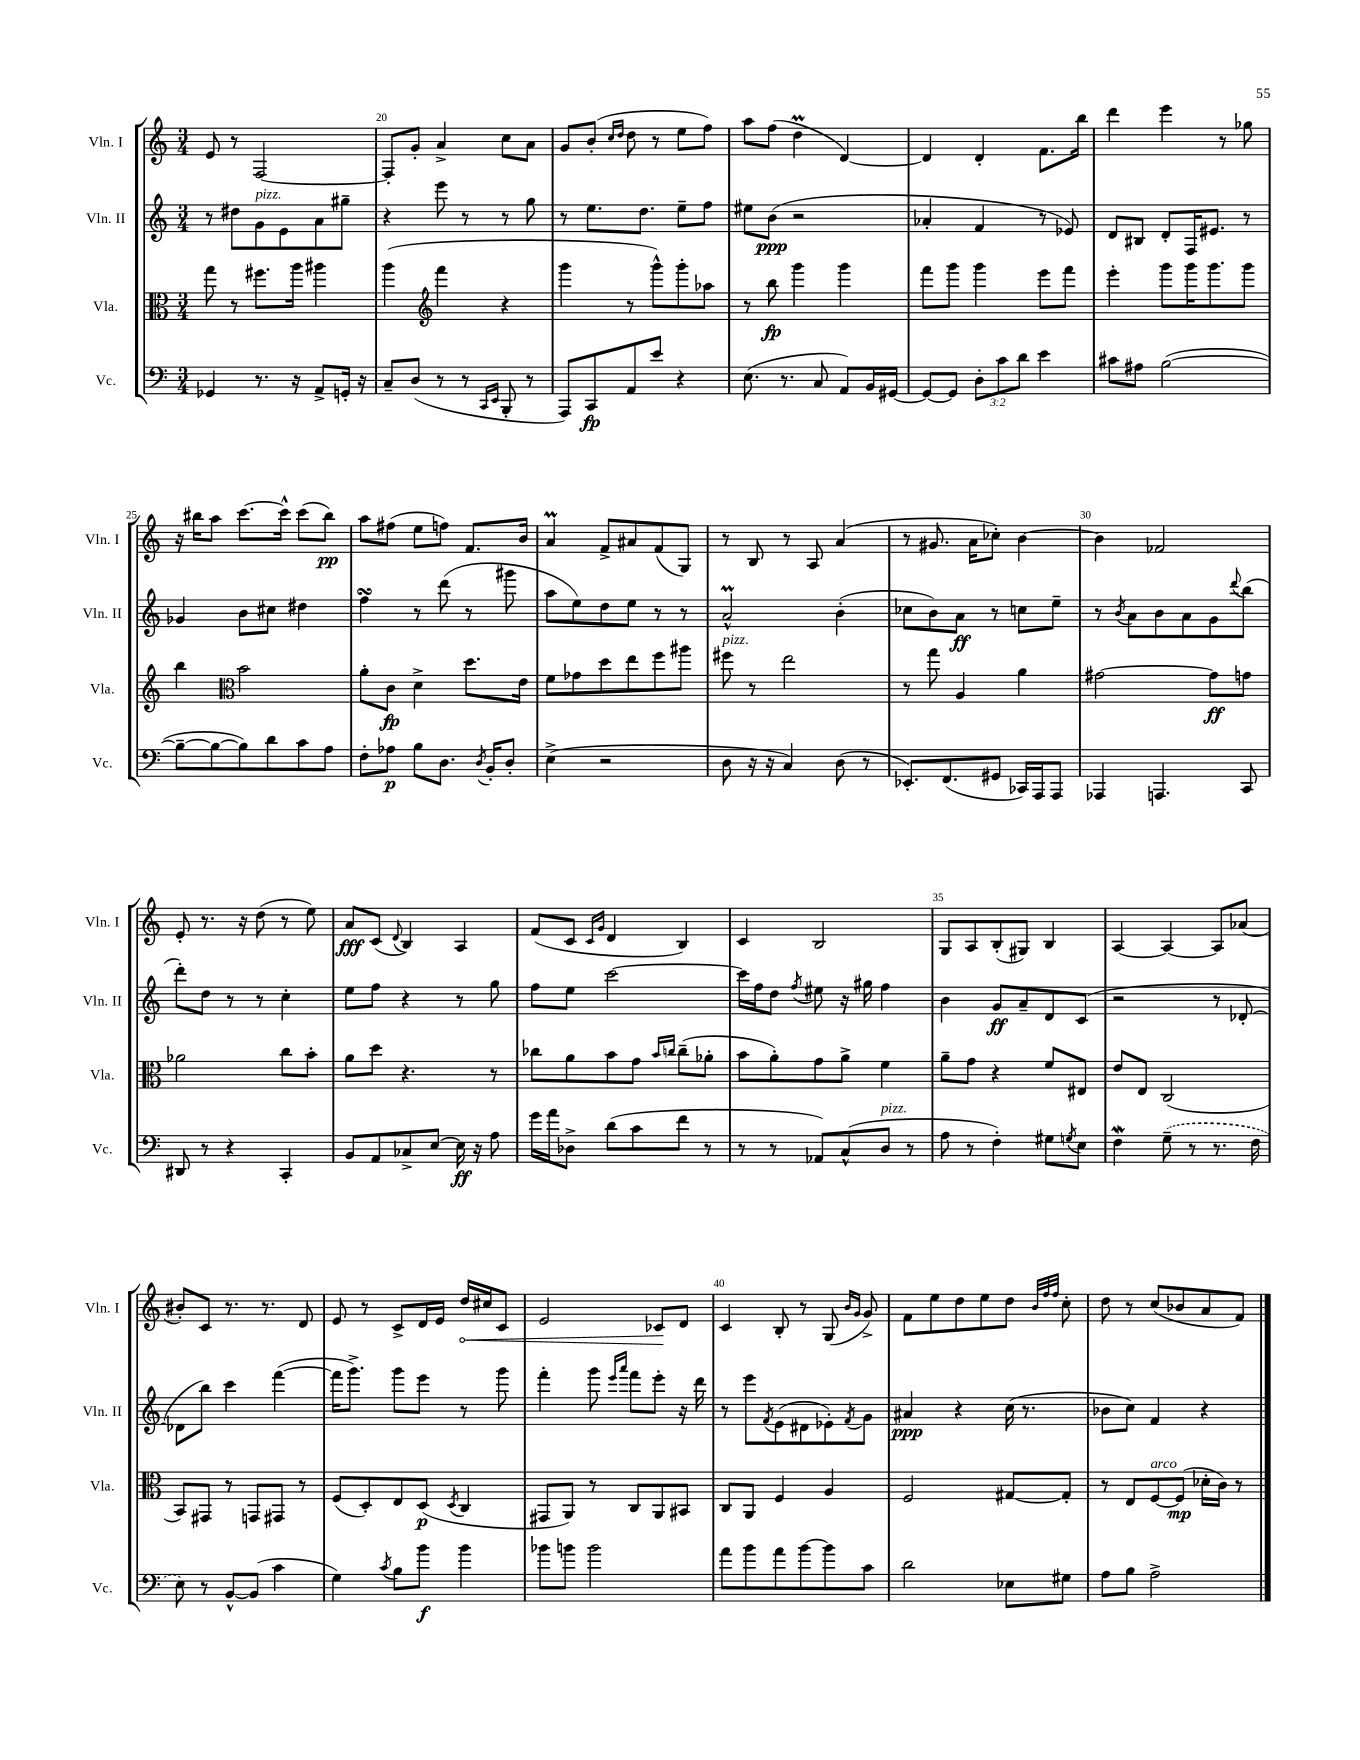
<<
\new StaffGroup <<
\new Staff = "s0" \with { instrumentName = "Vln. I" shortInstrumentName = "Vln. I" } {
    \clef treble \key c \major \numericTimeSignature \time 3/4
    e'8 r8 f2~ |
    f8-. g'8-. a'4-> c''8 a'8 |
    g'8 b'8-.( \grace { c''16 d''16 } d''8 r8 e''8 f''8) |
    a''8 f''8( d''4\prall d'4~) |
    d'4 d'4-. f'8. b''16 |
    d'''4 e'''4 r8 ges''8 |
    r16 bis''16 a''8 c'''8.~ c'''16-^ c'''8( bis''8\pp) |
    a''8 fis''8( e''8 f''8) f'8. b'16 |
    a'4\prall f'8-> ais'8 f'8( g8) |
    r8 b8 r8 a8 a'4( |
    r8 gis'8. a'16 ces''8-.) b'4~ |
    b'4 fes'2 |
    e'8-. r8. r16 d''8( r8 e''8) |
    a'8\fff c'8( \appoggiatura { d'8 } b4) a4 |
    f'8( c'8 \grace { c'16 g'16 } d'4 b4) |
    c'4 b2 |
    g8 a8 b8-.( gis8) b4 |
    a4~ a4~ a8 aes'8( |
    bis'8-.) c'8 r8. r8. d'8 |
    e'8 r8 c'8-> d'16 e'16 \once \override Hairpin.circled-tip = ##t d''16\< cis''16 c'8 |
    e'2 ces'8\! d'8 |
    c'4 b8-. r8 g8( \grace { b'16 g'16 } g'8->) |
    f'8 e''8 d''8 e''8 d''8 \grace { b'32 f''32 f''32 } c''8-. |
    d''8 r8 c''8( bes'8 a'8 f'8) \bar "|." |
}
\new Staff = "s1" \with { instrumentName = "Vln. II" shortInstrumentName = "Vln. II" } {
    \clef treble \key c \major \numericTimeSignature \time 3/4
    r8 dis''8 g'8^\markup { \italic "pizz." } e'8 a'8 gis''8-- |
    r4 e'''8 r8 r8 g''8 |
    r8 e''8. d''8. e''8-- f''8 |
    eis''8 b'8\ppp( r2 |
    aes'4-. f'4 r8 ees'8) |
    d'8 bis8 d'8-. f16 eis'8. r8 |
    ges'4 b'8 cis''8 dis''4 |
    f''4\turn r8 d'''8( r8 gis'''8 |
    a''8 e''8) d''8 e''8 r8 r8 |
    a'2-^\prall b'4-.( |
    ces''8 b'8) a'8\ff r8 c''8 e''8-- |
    r8 \acciaccatura { b'8 } a'8 b'8 a'8 g'8 \appoggiatura { d'''8 } b''8( |
    d'''8-.) d''8 r8 r8 c''4-. |
    e''8 f''8 r4 r8 g''8 |
    f''8 e''8 c'''2~ |
    c'''16 f''16 d''8 \acciaccatura { f''8 } eis''8 r16 gis''16 f''4 |
    b'4 g'8\ff a'8-- d'8 c'8( |
    r2 r8 des'8~-. |
    des'8 b''8) c'''4 f'''4~( |
    f'''16 g'''8.->) g'''8 e'''8 r8 g'''8 |
    f'''4-. g'''8 \grace { e'''16 a'''16 } f'''8 e'''8-. r16 d'''16 |
    r8 e'''8 \acciaccatura { f'8 } e'8( dis'8 ees'8-.) \acciaccatura { f'8 } g'8 |
    ais'4\ppp r4 c''16( r8. |
    bes'8 c''8) f'4 r4 \bar "|." |
}
\new Staff = "s2" \with { instrumentName = "Vla." shortInstrumentName = "Vla." } {
    \clef alto \key c \major \numericTimeSignature \time 3/4
    g''8 r8 fis''8. a''16 ais''4 |
    a''4( \clef treble f'''4 r4 |
    g'''4 r8 g'''8-^) g'''8-. aes''8 |
    r8 b''8\fp g'''4 g'''4 |
    f'''8 g'''8 g'''4 e'''8 f'''8 |
    e'''4-. g'''8 g'''16 g'''8. g'''8 |
    b''4 \clef alto b'2 |
    a'8-. c'8\fp d'4-> d''8. e'16 |
    f'8 ges'8 d''8 e''8 f''8 ais''8 |
    fis''8^\markup { \italic "pizz." } r8 e''2 |
    r8 g''8 a4 a'4 |
    gis'2~ gis'8\ff g'8 |
    aes'2 c''8 b'8-. |
    a'8 d''8 r4. r8 |
    ces''8 a'8 b'8 g'8 \grace { b'16 c''16 } c''8--( aes'8-. |
    b'8 a'8-.) g'8 a'8-> f'4 |
    a'8-- g'8 r4 f'8 eis8 |
    e'8 e8 c2( |
    b,8) gis,8 r8 g,8 gis,8 r8 |
    f8( d8-.) e8 d8\p( \acciaccatura { d8 } c4 |
    gis,8 a,8) r8 c8 a,8 bis,8 |
    c8 a,8 f4 a4 |
    f2 gis8~ gis8-. |
    r8 e8 f8~^\markup { \italic "arco" } f8\mp( des'16-. c'16) r8 \bar "|." |
}
\new Staff = "s3" \with { instrumentName = "Vc." shortInstrumentName = "Vc." } {
    \clef bass \key c \major \numericTimeSignature \time 3/4 \override Staff.TupletNumber.text = #tuplet-number::calc-fraction-text
    ges,4 r8. r16 a,8-> g,16-. r16 |
    c8-- d8( r8 r8 \grace { c,16 e,16 } b,,8-. r8 |
    a,,8) c,8\fp a,8 e'8 r4 |
    e8.( r8. c8 a,8) b,16 gis,16~ |
    gis,8~ gis,8 \tuplet 3/2 { d8-. c'8 d'8 } e'4 |
    cis'8 ais8 b2~( |
    b8~-- b8~ b8) d'8 c'8 a8 |
    f8-. aes8\p b8 d8. \acciaccatura { d8 } b,16-. d8-. |
    e4->( r2 |
    d8 r16 r16 c4) d8( r8 |
    ees,8.-.) f,8.( gis,8 ces,16) a,,16 a,,8 |
    aes,,4 a,,4. c,8 |
    dis,8 r8 r4 c,4-. |
    b,8 a,8 ces8-> e8~ e16\ff r16 a8 |
    g'16 a'16 des8-> d'8( c'8 f'8 r8 |
    r8 r8 aes,8) c8-^( d8^\markup { \italic "pizz." } r8 |
    a8 r8 f4-.) gis8 \acciaccatura { g8 } e8 |
    f4\mordent \once \slurDashed g8--( r8 r8. f16 |
    e8) r8 b,8~-^ b,8( c'4 |
    g4) \acciaccatura { c'8 } b8 b'8\f b'4 |
    bes'8 b'8 b'2 |
    a'8 b'8 a'8 b'8~ b'8 c'8 |
    d'2 ees8 gis8 |
    a8 b8 a2-> \bar "|." |
}
>>
>>
\layout { \context { \Score currentBarNumber = #19 \override BarNumber.break-visibility = ##(#f #t #t) barNumberVisibility = #(every-nth-bar-number-visible 5) } }
